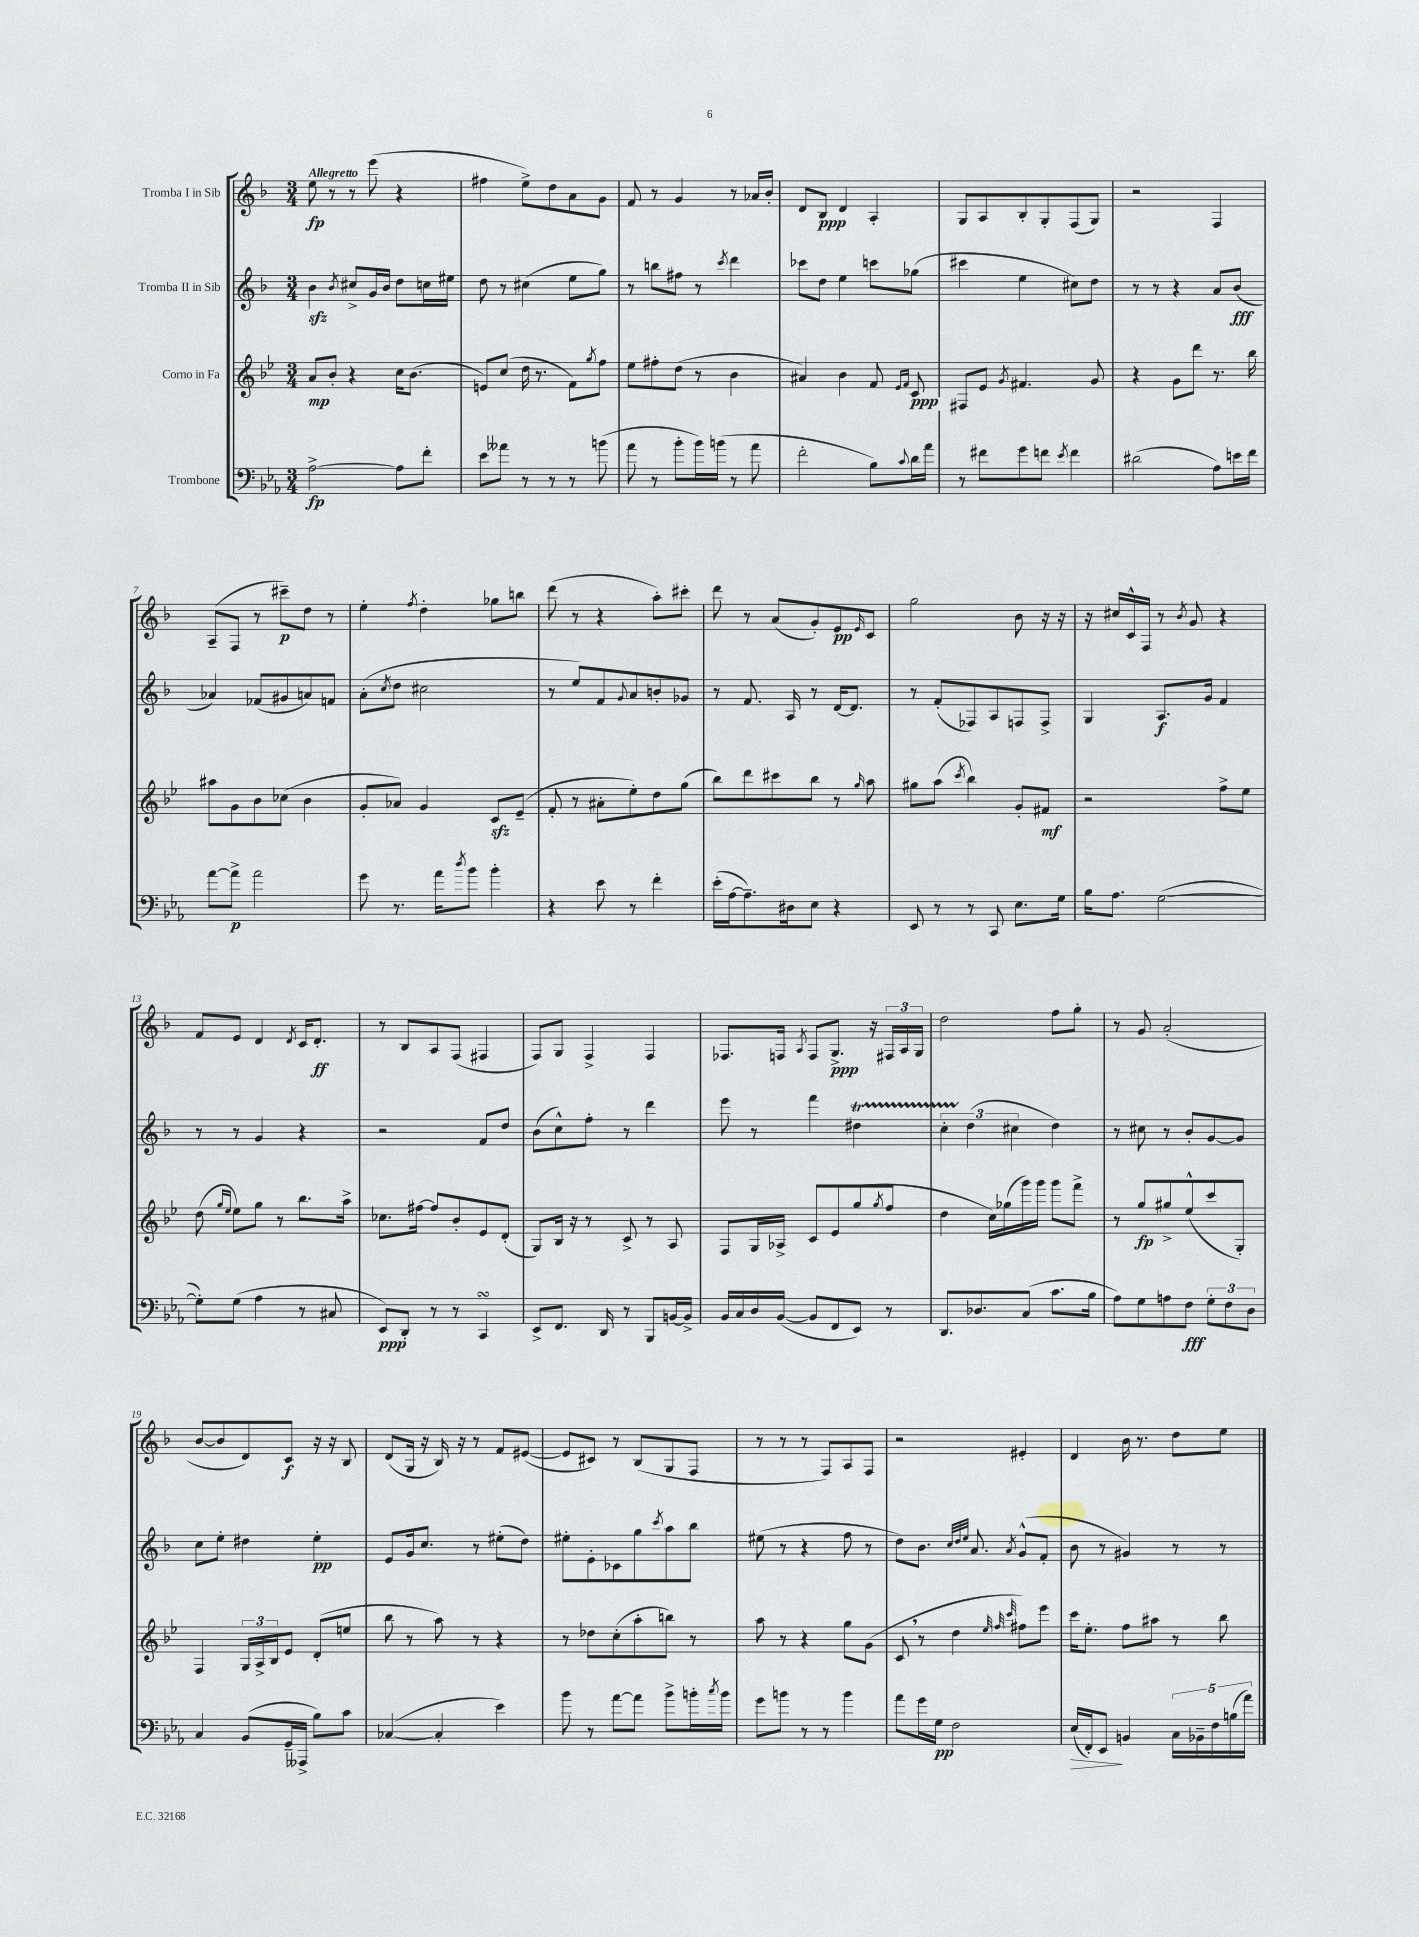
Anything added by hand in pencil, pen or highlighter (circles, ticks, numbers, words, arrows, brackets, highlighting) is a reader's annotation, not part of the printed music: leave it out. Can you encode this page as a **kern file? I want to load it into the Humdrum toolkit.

**kern	**dynam	**kern	**dynam	**kern	**dynam	**kern	**dynam
*part4	*part4	*part3	*part3	*part2	*part2	*part1	*part1
*staff4	*staff4	*staff3	*staff3	*staff2	*staff2	*staff1	*staff1
*I"Trombone	*	*I"Corno in Fa	*	*I"Tromba II in Sib	*	*I"Tromba I in Sib	*
*clefF4	*	*clefG2	*	*clefG2	*	*clefG2	*
*k[b-e-a-]	*	*k[b-e-]	*	*k[b-]	*	*k[b-]	*
*M3/4	*	*M3/4	*	*M3/4	*	*M3/4	*
=1	=1	=1	=1	=1	=1	=1	=1
!	!	!	!	!	!	!LO:TX:a:B:t=Allegretto	!
[2A-^\	fp	8a/L	mp	4b-zz\	.	8ee\	fp
.	.	8b-'/J	.	.	.	8r	.
.	.	.	.	8qb-/	.	.	.
.	.	4r	.	8cc#X^/L	.	8r	.
.	.	.	.	16g/L	.	(8eee\	.
.	.	.	.	16b-/JJ	.	.	.
8A-\L]	.	16cc\KL	.	8dd\L	.	4r	.
.	.	(8.b-\J	.	.	.	.	.
8f'\J	.	.	.	16ccn\L	.	.	.
.	.	.	.	16ee#X\JJ	.	.	.
=2	=2	=2	=2	=2	=2	=2	=2
8e-\L	.	8en/L)	.	8dd\	.	4ff#X\	.
8a--X\J	.	(8cc/J	.	8r	.	.	.
8r	.	16dd\	.	(4cc#X\	.	8ee^\L)	.
.	.	8.r	.	.	.	.	.
8r	.	.	.	.	.	8dd\	.
8r	.	8f\L)	.	8ee\L	.	8a\	.
.	.	8qgg/	.	.	.	.	.
(8bn\	.	8ff\J	.	8gg\J)	.	8g\J	.
=3	=3	=3	=3	=3	=3	=3	=3
8a-\	.	8ee-\L	.	8r	.	8f/	.
8r	.	8ff#X'\	.	8bbn\L	.	8r	.
8b-'\L	.	(8dd\J	.	8ff#X\J	.	4g/	.
16b-\L)	.	8r	.	8r	.	.	.
(16bn\JJ	.	.	.	.	.	.	.
.	.	.	.	8qccc/	.	.	.
8r	.	4b-\	.	4ddd\	.	8r	.
8a-\	.	.	.	.	.	16a-X/LL	.
.	.	.	.	.	.	16b-'/JJ	.
=4	=4	=4	=4	=4	=4	=4	=4
2f'\	.	4a#X/)	.	8ccc-X\L	.	8d/L	.
.	.	.	.	8dd\J	.	8B-/J	ppp
.	.	4b-\	.	4ee\	.	4d/	.
8B-\L)	.	8f/	.	8cccn\L	.	4A'/	.
.	.	16qqe-/LL	.	.	.	.	.
8qqc/	.	16qqf/JJ	.	.	.	.	.
16d\L	.	8c/	ppp	(8gg-X\J	.	.	.
16a-\JJ	.	.	.	.	.	.	.
=5	=5	=5	=5	=5	=5	=5	=5
8r	.	8F#X/L	.	4ccc#X\	.	8G/L	.
8f#X\L	.	8e-/J	.	.	.	8A/	.
.	.	8qg/	.	.	.	.	.
8g\	.	4.f#X/	.	4ee\	.	8B-'/	.
8fn\J	.	.	.	.	.	8G'/	.
8qe-/	.	.	.	.	.	.	.
4f\	.	.	.	8cc#X\L)	.	(8F/	.
.	.	8g/	.	8dd\J	.	8G/J)	.
=6	=6	=6	=6	=6	=6	=6	=6
(2d#X\	.	4r	.	8r	.	2r	.
.	.	.	.	8r	.	.	.
.	.	8g\L	.	4r	.	.	.
.	.	8ddd\J	.	.	.	.	.
8A-\L)	.	8.r	.	8a/L	.	4F/	.
16en\L	.	.	.	(8b-/J	fff	.	.
16f\JJ	.	16bb-\	.	.	.	.	.
!!LO:LB:g=z
=7	=7	=7	=7	=7	=7	=7	=7
[8a-\L	.	8aa#X\L	.	4a-X/)	.	(8A~/L	.
8a-^\J]	p	8g\	.	.	.	8F/J	.
2a-\	.	8b-\	.	(8f-X/L	.	8r	.
.	.	(8cc-X\J	.	8g#X/	.	8ccc#X~\L)	p
.	.	4b-\	.	8an/)	.	8dd\J	.
.	.	.	.	8fn/J	.	8r	.
=8	=8	=8	=8	=8	=8	=8	=8
8g\	.	8g'/L	.	(8a'\L	.	4ee'\	.
.	.	.	.	8qcc/	.	.	.
8.r	.	8a-X/J)	.	8dd\J	.	.	.
.	.	.	.	.	.	8qff/	.
.	.	4g/	.	2cc#X\	.	4dd'\	.
16a-\KL	.	.	.	.	.	.	.
8qdd/	.	.	.	.	.	.	.
8b-\J	.	.	.	.	.	.	.
4b-'\	.	8czz/L	.	.	.	8gg-X\L	.
.	.	(8e-~/J	.	.	.	8bbn\J	.
=9	=9	=9	=9	=9	=9	=9	=9
4r	.	8f'/	.	8r	.	(8ddd\	.
.	.	8r	.	8ee/L)	.	8r	.
8e-\	.	8a#X'\L	.	8f/	.	4r	.
.	.	.	.	8qqg/	.	.	.
8r	.	8ee-'\)	.	8a/	.	.	.
4f'\	.	8dd\	.	8bn'/	.	8aa'\L)	.
.	.	(8gg\J	.	8g-X/J	.	8ccc#X'\J	.
=10	=10	=10	=10	=10	=10	=10	=10
(16e-'\LL	.	8bb-\L)	.	8r	.	8ddd\	.
[16A-\J	.	.	.	.	.	.	.
8.A-~\])	.	8ddd\	.	8.f/	.	8r	.
.	.	8ccc#X\	.	.	.	(8a/L	.
16D#X\k	.	.	.	16A/	.	.	.
8E-\J	.	8bb-\J	.	8r	.	8g'/)	.
4r	.	8r	.	[16d/KL	.	8e/	pp
.	.	.	.	8.d/J]	.	.	.
.	.	16qqgg/	.	.	.	16qqe/	.
.	.	8aa\	.	.	.	8c/J	.
=11	=11	=11	=11	=11	=11	=11	=11
8EE-/	.	8gg#X\L	.	8r	.	2gg\	.
8r	.	(8aa\J	.	(8f'/L	.	.	.
.	.	8qccc/	.	.	.	.	.
8r	.	4bb-\)	.	8F-X/)	.	.	.
8CC/	.	.	.	8A/	.	.	.
8.E-\L	.	8g'/L	.	8Fn/	.	8b-\	.
.	.	8f#X/J	mf	8F^/J	.	16r	.
16G\Jk	.	.	.	.	.	16r	.
=12	=12	=12	=12	=12	=12	=12	=12
16B-\KL	.	2r	.	4G/	.	16r	.
8.A-\J	.	.	.	.	.	16cc#X/LL	.
.	.	.	.	.	.	16c^^/	.
.	.	.	.	.	.	16F/JJ	.
([2G\	.	.	.	8.A/L	f	8r	.
.	.	.	.	.	.	8qb-/	.
.	.	.	.	.	.	8g/	.
.	.	.	.	16g/Jk	.	.	.
.	.	8ff^\L	.	4f/	.	4r	.
.	.	8ee-\J	.	.	.	.	.
!!LO:LB:g=z
=13	=13	=13	=13	=13	=13	=13	=13
8G'\L])	.	(8dd\	.	8r	.	8f/L	.
.	.	16qqgg/LL	.	.	.	.	.
.	.	16qqee-/JJ	.	.	.	.	.
(8G\J	.	8ee-\L)	.	8r	.	8e/J	.
4A-\	.	8gg\J	.	4g/	.	4d/	.
.	.	8r	.	.	.	.	.
.	.	.	.	.	.	8qd/	.
8r	.	8.bb-\L	.	4r	.	16c/KL	.
.	.	.	.	.	.	8.d'/J	ff
8C#X/	.	.	.	.	.	.	.
.	.	16aa^\Jk	.	.	.	.	.
=14	=14	=14	=14	=14	=14	=14	=14
8EE-/L)	ppp	8.cc-X\L	.	2r	.	8r	.
8DD'/J	.	.	.	.	.	8B-/L	.
.	.	[16ff#X\Jk	.	.	.	.	.
8r	.	8ff#/L]	.	.	.	8A/	.
8r	.	8b-'/	.	.	.	(8F/J	.
4CCsSSS/	.	8e-/	.	8f/L	.	4F#X/	.
.	.	(8d'/J	.	8dd/J	.	.	.
=15	=15	=15	=15	=15	=15	=15	=15
8EE-^/L	.	8G/L)	.	(8b-\L	.	8F/L)	.
8.FF/J	.	16B-/Jk	.	8cc^^\)	.	8G/J	.
.	.	16r	.	.	.	.	.
.	.	8r	.	8ff'\J	.	4F^/	.
16DD/	.	.	.	.	.	.	.
8r	.	8c^/	.	8r	.	.	.
8BBB-/L	.	8r	.	4ddd\	.	4F/	.
[16BBn/L	.	8A/	.	.	.	.	.
16BB^/JJ]	.	.	.	.	.	.	.
=16	=16	=16	=16	=16	=16	=16	=16
16BB-/LL	.	8F/L	.	8eee\	.	8.F-X/L	.
16C/	.	.	.	.	.	.	.
16D/	.	16G/L	.	8r	.	.	.
([16BB-/JJ	.	16A-X^/JJ	.	.	.	16Fn/Jk	.
.	.	.	.	.	.	8qA/	.
8BB-/L]	.	8c/L	.	4fff\	.	8F/L	.
8FF/	.	8e-/	.	.	.	8.G^/J	ppp
8EE-/J)	.	(8gg/	.	4dd#Xt\	.	.	.
.	.	.	.	.	.	16r	.
.	.	8qgg/	.	.	.	.	.
8r	.	8ff/J	.	.	.	24F#X/LL	.
.	.	.	.	.	.	24A/	.
.	.	.	.	.	.	24G/JJ	.
=17	=17	=17	=17	=17	=17	=17	=17
8.DD/L	.	4dd\	.	6ccTTT'\	.	2dd\	.
.	.	.	.	(6dd\	.	.	.
8.D-X/	.	.	.	.	.	.	.
.	.	16cc\LL)	.	.	.	.	.
.	.	(16gg-X\	.	.	.	.	.
.	.	.	.	6cc#X\	.	.	.
(8C/J	.	16ggg\)	.	.	.	.	.
.	.	16ggg\JJ	.	.	.	.	.
8.c\L	.	8ggg\L	.	4dd\)	.	8ff\L	.
.	.	8fff^\J	.	.	.	8gg'\J	.
16B-\Jk	.	.	.	.	.	.	.
=18	=18	=18	=18	=18	=18	=18	=18
8A-\L)	.	8r	.	8r	.	8r	.
8G\	.	8gg/L	fp	8cc#X\	.	8g/	.
8An\	.	8gg#X^/	.	8r	.	(2a'/	.
8F\J	fff	(8ee-^^/	.	8b-'/L	.	.	.
12G'\L	.	8ccc/	.	[8g/	.	.	.
12F\	.	.	.	.	.	.	.
.	.	8G'/J)	.	8g/J]	.	.	.
12D\J	.	.	.	.	.	.	.
!!LO:LB:g=z
=19	=19	=19	=19	=19	=19	=19	=19
4C/	.	4F/	.	8cc\L	.	[8b-/L	.
.	.	.	.	8ee'\J	.	8b-/]	.
(8BB-/L	.	24G/LL	.	4dd#X\	.	8d/)	.
.	.	24A^/	.	.	.	.	.
.	.	24B-/J	.	.	.	.	.
16GG~/L	.	8e-/J	.	.	.	8c/J	f
16AAA--X^/JJ	.	.	.	.	.	.	.
8B-\L)	.	(8d'/L	.	4ee'\	pp	16r	.
.	.	.	.	.	.	16r	.
8c\J	.	8een/J	.	.	.	8B-/	.
=20	=20	=20	=20	=20	=20	=20	=20
([4C-X/	.	8bb-\	.	8e/L	.	(8d/L	.
.	.	8r	.	16g/k	.	16G/Jk	.
.	.	.	.	8.cc/J	.	16r	.
4C-'/]	.	8aa\)	.	.	.	16B-/)	.
.	.	.	.	.	.	16r	.
.	.	8r	.	8r	.	8r	.
4e-\)	.	4r	.	(8ee#X'\L	.	8f/L	.
.	.	.	.	8dd\J)	.	([8e#X/J	.
=21	=21	=21	=21	=21	=21	=21	=21
8b-\	.	8r	.	8ee#X'\L	.	8e#/L]	.
8r	.	8dd-X\L	.	8e'\	.	8c#X/J)	.
[8a-\L	.	(8cc'\	.	8c-X\	.	8r	.
8a-\J]	.	8aa'\	.	8gg\	.	(8B-/L	.
.	.	.	.	8qccc/	.	.	.
8b-^\L	.	8bbn\J)	.	8aa\	.	8G/	.
16bn'\L	.	8r	.	8bb-\J	.	8F/J	.
8qcc/	.	.	.	.	.	.	.
16b\JJ	.	.	.	.	.	.	.
=22	=22	=22	=22	=22	=22	=22	=22
8g\L	.	8aa\	.	(8ee#X\	.	8r	.
8bn\J	.	8r	.	8r	.	8r	.
8r	.	4r	.	4r	.	8r	.
8r	.	.	.	.	.	8F/L)	.
4b\	.	8gg\L	.	8ff\	.	8A/	.
.	.	(8g\J	.	8r	.	8F/J	.
=23	=23	=23	=23	=23	=23	=23	=23
8a-\L	.	8c,/	.	8dd\L)	.	2r	.
16g\L	.	8r	.	8.b-\J	.	.	.
16G\JJ	pp	.	.	.	.	.	.
2F\	.	4dd\	.	.	.	.	.
.	.	.	.	32qqcc/LLL	.	.	.
.	.	.	.	32qqdd/	.	.	.
.	.	.	.	32qqee/JJJ	.	.	.
.	.	.	.	8.a/	.	.	.
.	.	32qqee-/	.	.	.	.	.
.	.	32qqff/	.	.	.	.	.
.	.	32qqccc/	.	8qa/	.	.	.
.	.	8ff#X\L)	.	(8g^^/L	.	4e#X'/	.
.	.	8eee-\J	.	8f'/J	.	.	.
=24	=24	=24	=24	=24	=24	=24	=24
!	!LO:HP:b	!	!	!	!	!	!
(16E-/LL	>	16ccc\KL	.	8b-\	.	4d/	.
16FF'/J)	.	8.ee-'\J	.	.	.	.	.
8EE-/J	.	.	.	8r	.	.	.
4BBn/	]	8ff\L	.	4g#X/)	.	16b-\	.
.	.	.	.	.	.	8.r	.
.	.	8aa#X\J	.	.	.	.	.
20C\LL	.	8r	.	8r	.	8dd\L	.
20BB-X~\	.	.	.	.	.	.	.
20F\	.	.	.	.	.	.	.
.	.	8bb-\	.	8r	.	8ee\J	.
(20Bn\	.	.	.	.	.	.	.
20a-\JJ)	.	.	.	.	.	.	.
==	==	==	==	==	==	==	==
*-	*-	*-	*-	*-	*-	*-	*-
